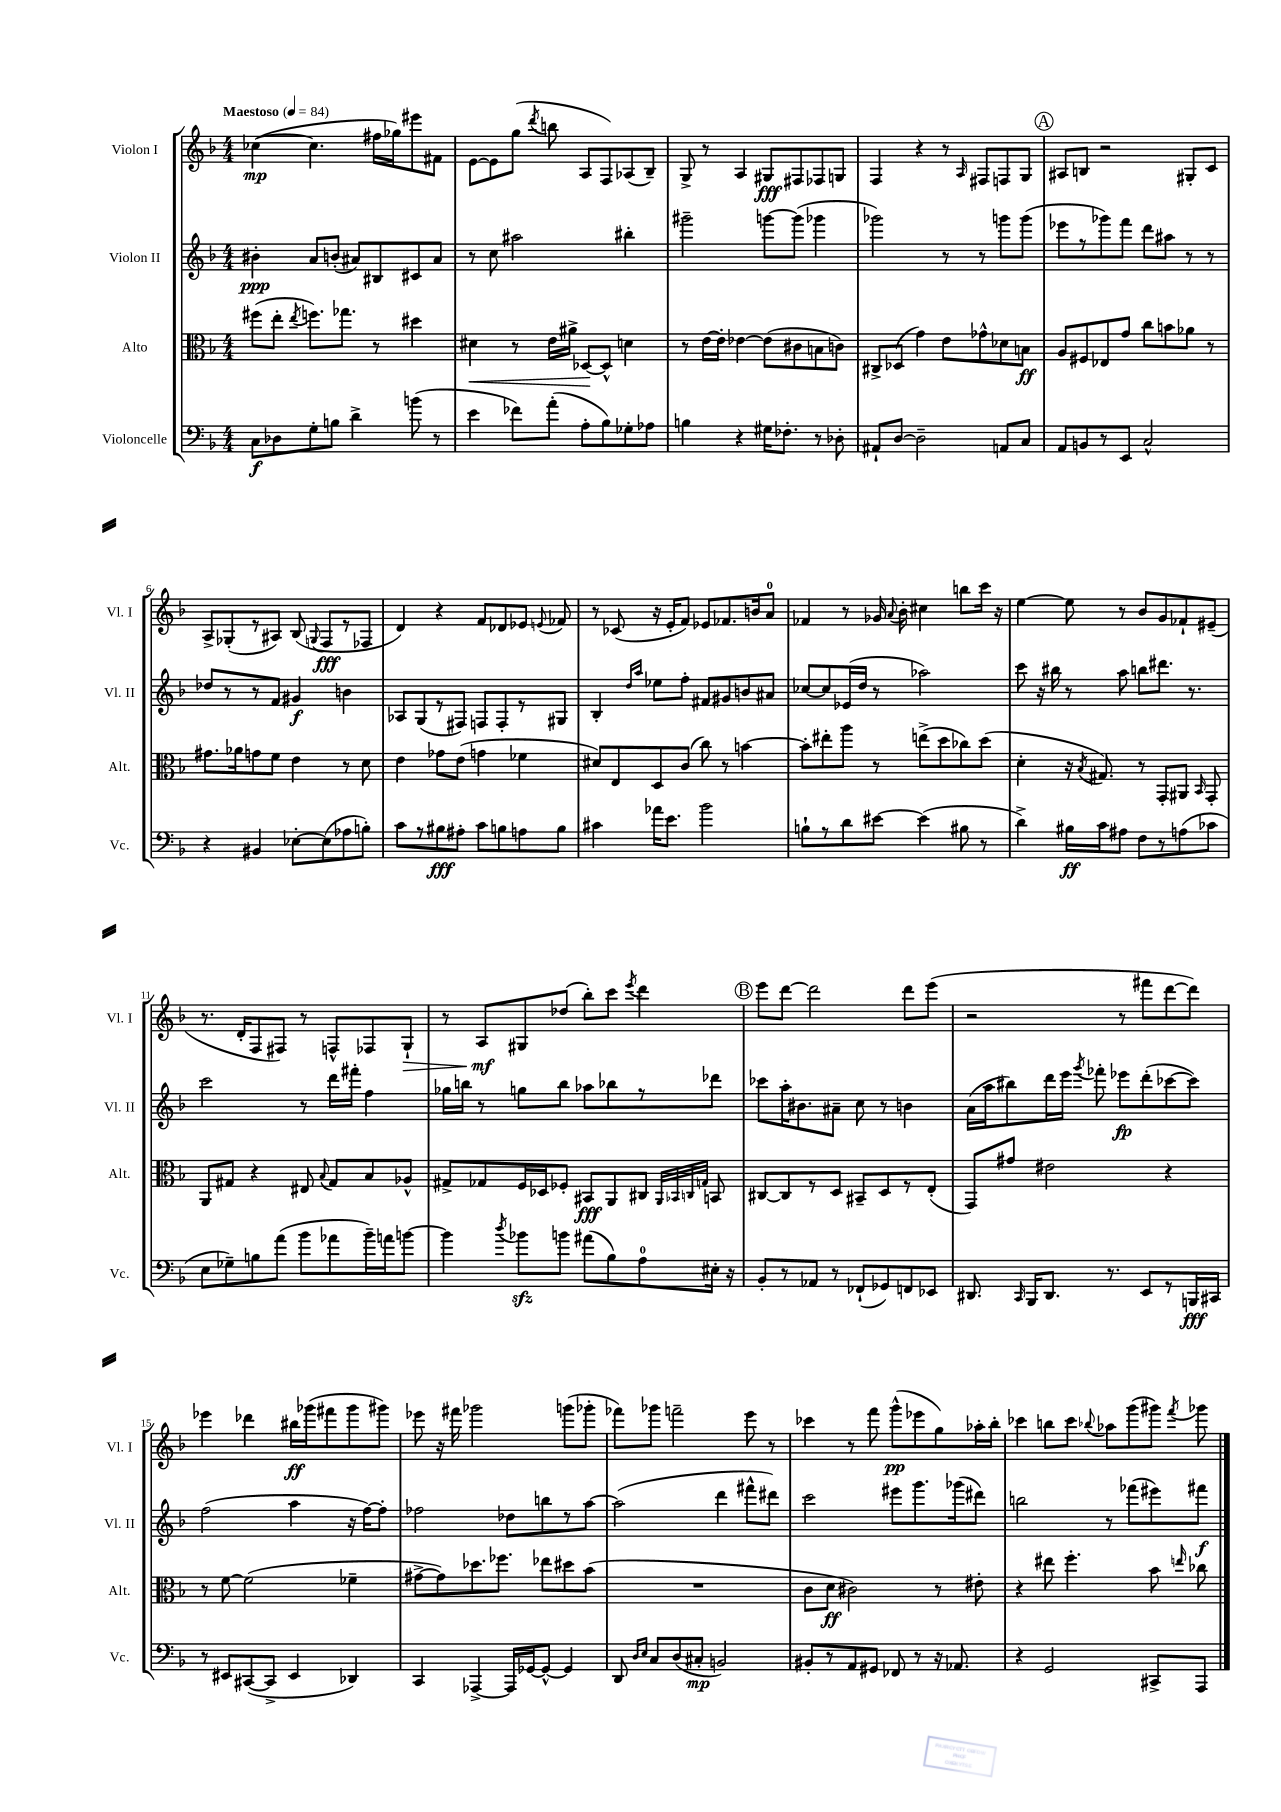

**kern	**dynam	**kern	**dynam	**kern	**dynam	**kern	**dynam
*part4	*part4	*part3	*part3	*part2	*part2	*part1	*part1
*staff4	*staff4	*staff3	*staff3	*staff2	*staff2	*staff1	*staff1
*I"Violoncelle	*	*I"Alto	*	*I"Violon II	*	*I"Violon I	*
*I'Vc.	*	*I'Alt.	*	*I'Vl. II	*	*I'Vl. I	*
*clefF4	*	*clefC3	*	*clefG2	*	*clefG2	*
*k[b-]	*	*k[b-]	*	*k[b-]	*	*k[b-]	*
*M4/4	*	*M4/4	*	*M4/4	*	*M4/4	*
*MM84	*	*MM84	*	*MM84	*	*MM84	*
=1	=1	=1	=1	=1	=1	=1	=1
!	!	!	!	!	!	!LO:TX:a:B:t=Maestoso	!
8C\L	f	(8ff#X\L	.	4b#X'\	ppp	([4cc-X\	mp
8D-X\	.	8ee'\J	.	.	.	.	.
.	.	8qee/	.	.	.	.	.
8G'\	.	8.ffn\L)	.	8a/L	.	4.cc-\]	.
8Bn\J	.	.	.	(8bn'/J	.	.	.
.	.	8.gg-X\J	.	.	.	.	.
4d^\	.	.	.	8a#X/L)	.	.	.
.	.	8r	.	8B#X/	.	16ff#X\LL	.
.	.	.	.	.	.	16gg-X\J)	.
(8bn\	.	4dd#X\	.	8c#X/	.	8eee#X\	.
8r	.	.	.	8a#/J	.	8f#X\J	.
=2	=2	=2	=2	=2	=2	=2	=2
!	!	!	!LO:HP:b	!	!	!	!
4e\	.	4d#X\	<	8r	.	[8e\L	.
.	.	.	.	8cc\	.	8e\]	.
8f-X\L)	.	8r	.	2aa#X\	.	(8gg\J	.
.	.	.	.	.	.	8qddd/	.
(8a'\J	.	16e\LL	.	.	.	8bbn\	.
.	.	16a#X^\JJ	.	.	.	.	.
8A'\L	.	[8D-X/L	.	.	.	8A/L	.
8B-\)	.	8D-^^/J]	[	.	.	8F/)	.
8G-X'\	.	4dn\	.	4bb#X'\	.	(8A-X/	.
8A-X\J	.	.	.	.	.	8B-~/J)	.
=3	=3	=3	=3	=3	=3	=3	=3
4Bn\	.	8r	.	2ggg#X~\	.	8G^/	.
.	.	[16e\LL	.	.	.	8r	.
.	.	16e'\JJ]	.	.	.	.	.
4r	.	[4e-X\	.	.	.	4A/	.
16G#X\KL	.	(8e-\L]	.	[8gggn\L	.	8G#X/L	fff
8.F-X'\J	.	.	.	.	.	.	.
.	.	8c#X\	.	(8ggg\J]	.	8F#X/	.
8r	.	8Bn\	.	4ggg-X\	.	8F-X/	.
8D-X'\	.	8cn\J)	.	.	.	8Gn/J	.
=4	=4	=4	=4	=4	=4	=4	=4
8AA#X`/L	.	8C#X^/L	.	2ggg-X\)	.	4F/	.
[8D/J	.	(8D-X/J	.	.	.	.	.
2D~\]	.	4g\)	.	.	.	4r	.
.	.	8e\L	.	8r	.	8r	.
.	.	.	.	.	.	16qqA/	.
.	.	8g-X^^\	.	8r	.	8F#X/L	.
8AAn/L	.	8d-X\	.	8gggn\L	.	8Fn/	.
8C/J	.	8Bn\J	ff	(8ggg\J	.	8G/J	.
!!LO:REH:place=s1:t=A
=5	=5	=5	=5	=5	=5	=5	=5
8AA/L	.	8A/L	.	8eee-X\L	.	8A#X/L	.
8BBn/	.	8F#X/	.	8r	.	8Bn/J	.
8r	.	8E-X/	.	8ggg-X\)	.	2r	.
8EE/J	.	8g/J	.	8fff\J	.	.	.
2C^^/	.	8cc\L	.	8ddd\L	.	.	.
.	.	8bn\	.	8aa#X\J	.	.	.
.	.	8a-X\J	.	8r	.	8G#X'/L	.
.	.	8r	.	8r	.	8c/J	.
!!LO:LB:g=z
=6	=6	=6	=6	=6	=6	=6	=6
4r	.	8.g#X\L	.	8dd-X/L	.	8A^/L	.
.	.	.	.	8r	.	(8G-X'/	.
.	.	16a-X\k	.	.	.	.	.
4BB#X/	.	8gn\	.	8r	.	8r	.
.	.	8f\J	.	8f/J	.	8A#X/J)	.
[8E-X'\L	.	4e\	.	4g#X/	f	(8B-/	.
.	.	.	.	.	.	8qqGn/	.
(8E-\]	.	.	.	.	.	8F/L	fff
8A-X\	.	8r	.	4bn\	.	8r	.
8Bn'\J)	.	8d\	.	.	.	8F-X/J	.
=7	=7	=7	=7	=7	=7	=7	=7
8c\L	.	4e\	.	8A-X/L	.	4d/)	.
8r	.	.	.	(8G/	.	.	.
8B#X\	fff	8g-X\L	.	8r	.	4r	.
8A#X'\J	.	(8e\J	.	8F#X/J)	.	.	.
8c\L	.	4gn\	.	8Fn/L	.	8f/L	.
8Bn\	.	.	.	8F'/	.	8d-X/	.
8An\	.	4f-X\	.	8r	.	8e-X/J	.
.	.	.	.	.	.	8qqen/	.
8B\J	.	.	.	8G#X/J	.	8f-X/	.
=8	=8	=8	=8	=8	=8	=8	=8
4c#X\	.	8d#X/L)	.	4B-'/	.	8r	.
.	.	8E/	.	.	.	(8c-X/	.
.	.	.	.	16qqdd/LL	.	.	.
.	.	.	.	16qqaa/JJ	.	.	.
16a-X\KL	.	8D/	.	8ee-X\L	.	16r	.
8.e\J	.	.	.	.	.	16e'/KL	.
.	.	(8c/J	.	8ff'\J	.	8f/J)	.
2b-\	.	8cc\)	.	8f#X/L	.	8e-X/L	.
.	.	8r	.	8g#X/	.	8.f-X/	.
.	.	[4bn\	.	8bn/	.	.	.
.	.	.	.	.	.	16bn/k	.
.	.	.	.	8a#X/J	.	8a/J	.
=9	=9	=9	=9	=9	=9	=9	=9
8Bn`\L	.	8b'\L]	.	[8cc-X/L	.	4f-X/	.
8r	.	8ee#X'\	.	8cc-/]	.	.	.
8d\	.	8aa\J	.	(16e-X/L	.	8r	.
.	.	.	.	16dd/JJ	.	.	.
[8e#X\J	.	8r	.	8r	.	16g-X/	.
.	.	.	.	.	.	8qqa/	.
.	.	.	.	.	.	16b-'\	.
(4e#\]	.	(8een^\L	.	2aa-X\)	.	4cc#X\	.
.	.	8dd\	.	.	.	.	.
8B#X\	.	8cc-X\)	.	.	.	8bbn\L	.
8r	.	(8dd\J	.	.	.	16ccc\Jk	.
.	.	.	.	.	.	16r	.
=10	=10	=10	=10	=10	=10	=10	=10
4d^\)	.	4d'\	.	8ccc\	.	[4ee\	.
.	.	.	.	16r	.	.	.
.	.	.	.	16bb#X\	.	.	.
16B#X\LL	ff	16r	.	8r	.	8ee\]	.
.	.	8qB-/	.	.	.	.	.
16c\J	.	8.G#X/)	.	.	.	.	.
8A#X\J	.	.	.	8aa\	.	8r	.
8F\L	.	8r	.	8bbn\L	.	8b-/L	.
8r	.	8GG'/L	.	8.ddd#X\J	.	8g/	.
(8An\	.	8AA#X/J	.	.	.	8f-X`/	.
.	.	.	.	8.r	.	.	.
.	.	16qqBB-/	.	.	.	.	.
8c-X\J	.	8GG'/	.	.	.	(8e#X~/J	.
!!LO:LB:g=z
=11	=11	=11	=11	=11	=11	=11	=11
8E\L	.	8AA/L	.	2ccc\	.	8.r	.
8G-X~\)	.	8G#X/J	.	.	.	.	.
.	.	.	.	.	.	16d'/KL	.
8Bn\	.	4r	.	.	.	8F/	.
(8a\J	.	.	.	.	.	8F#X/J)	.
8b-\L	.	8E#X/	.	8r	.	8r	.
.	.	8qqB-/	.	.	.	.	.
8a-X\	.	8G#/L	.	16ddd\LL	.	8Fn^^/L	.
.	.	.	.	16fff#X'\JJ	.	.	.
16b-~\L)	.	8B-/	.	4ff\	.	8F-X/	.
16an\J	.	.	.	.	.	.	.
!	!	!	!	!	!	!	!LO:HP:b
[8bn\J	.	8A-X^^/J	.	.	.	8G`/J	>
=12	=12	=12	=12	=12	=12	=12	=12
4b\]	.	8G#X^/L	.	16gg-X\LL	.	8r	.
.	.	.	.	16bbn\JJ	.	.	.
.	.	8G-X/	.	8r	.	8A/L	mf
8qdd/	.	.	.	.	.	.	.
8b-Xzz\L	.	16F/L	.	8ggn\L	.	8G#X/	]
.	.	16D-X/J	.	.	.	.	.
8bn\J	.	8F-X'/J	.	8bb\J	.	(8dd-X/J	.
(8a#X\L	.	8BB#X/L	fff	8aa-X\L	.	8bb-'\L)	.
8B-\)	.	8AA/	.	8bb-X\	.	8ccc\J	.
.	.	.	.	.	.	8qeee/	.
8A\	.	8C#X/J	.	8r	.	4ddd\	.
.	.	32qqAA/LLL	.	.	.	.	.
.	.	32qqBB-X/	.	.	.	.	.
.	.	32qqCn/	.	.	.	.	.
.	.	32qqGn/JJJ	.	.	.	.	.
16E#X'\Jk	.	8BBn/	.	8ddd-X\J	.	.	.
16r	.	.	.	.	.	.	.
!!LO:REH:place=s1:t=B
=13	=13	=13	=13	=13	=13	=13	=13
8BB-'/L	.	[8C#X/L	.	8ccc-X\L	.	8eee\L	.
8r	.	8C#/]	.	16aa'\K	.	[8ddd\J	.
.	.	.	.	8.b#X\	.	.	.
8AA-X/J	.	8r	.	.	.	2ddd\]	.
8r	.	8D/J	.	8a#X~\J	.	.	.
(8FF-X`/L	.	8BB#X~/L	.	8cc\	.	.	.
8GG-X/)	.	8D/	.	8r	.	.	.
8FFn/	.	8r	.	4bn\	.	8ddd\L	.
8EE-X/J	.	(8E'/J	.	.	.	(8eee\J	.
=14	=14	=14	=14	=14	=14	=14	=14
8.DD#X/	.	8GG/L)	.	(16a\LL	.	2r	.
.	.	.	.	16aa\J	.	.	.
.	.	8g#X/J	.	8bb#X\)	.	.	.
16qqCC/	.	.	.	.	.	.	.
16BBB-/KL	.	.	.	.	.	.	.
8.DD#/J	.	2e#X\	.	16ddd\L	.	.	.
.	.	.	.	16eee\JJ	.	.	.
.	.	.	.	8qggg/	.	.	.
.	.	.	.	8fff-X'\	.	.	.
8.r	.	.	.	.	.	.	.
.	.	.	.	8eee-X\L	fp	8r	.
8EE/L	.	.	.	(8ddd'\	.	8fff#X\L	.
8r	.	4r	.	[8ccc-X\	.	[8ddd\	.
16BBBn/L	fff	.	.	8ccc-\J])	.	8ddd\J])	.
16CC#X/JJ	.	.	.	.	.	.	.
!!LO:LB:g=z
=15	=15	=15	=15	=15	=15	=15	=15
8r	.	8r	.	(2ff\	.	4eee-X\	.
8EE#X/L	.	[8f\	.	.	.	.	.
([8CC#X/	.	(2f\]	.	.	.	4ddd-X\	.
8CC#^/J]	.	.	.	.	.	.	.
4EE#/	.	.	.	4aa\	.	16bb#X\LL	ff
.	.	.	.	.	.	(16ggg-X\J	.
.	.	.	.	.	.	8fff#X\	.
4DD-X/)	.	4f-X~\	.	16r	.	8ggg-\	.
.	.	.	.	[16ff\KL)	.	.	.
.	.	.	.	8ff'\J]	.	8ggg#X\J)	.
=16	=16	=16	=16	=16	=16	=16	=16
4CC/	.	[8g#X^\L	.	2ff-X\	.	8eee-X\	.
.	.	8g#\])	.	.	.	16r	.
.	.	.	.	.	.	16fff#X\	.
[4AAA-X^/	.	8.dd-X\	.	.	.	2ggg-X\	.
.	.	8.ff-X\J	.	.	.	.	.
16AAA-/LL]	.	.	.	8dd-X\L	.	.	.
[16GG-X/J	.	.	.	.	.	.	.
8GG-^^/J_	.	8ee-X\L	.	8bbn\	.	.	.
4GG-/]	.	8dd#X\	.	8r	.	(8gggn\L	.
.	.	(8b-\J	.	[8aa\J	.	8ggg-X'\J	.
=17	=17	=17	=17	=17	=17	=17	=17
8DD/	.	1r	.	(2aa\]	.	8fff-X\L)	.
16qqD/LL	.	.	.	.	.	.	.
16qqE/JJ	.	.	.	.	.	.	.
8C/L	.	.	.	.	.	8ggg-X\J	.
(8D/	.	.	.	.	.	2fffn~\	.
8C#X'/J	mp	.	.	.	.	.	.
2BBn/)	.	.	.	4ddd\	.	.	.
.	.	.	.	8fff#X^^\L	.	8eee\	.
.	.	.	.	8ddd#X\J)	.	8r	.
=18	=18	=18	=18	=18	=18	=18	=18
8BB#X'/L	.	8c\L	.	2ccc\	.	4ccc-X\	.
8r	.	8d\J	ff	.	.	.	.
8AA/	.	2c#X\)	.	.	.	8r	.
8GG#X/J	.	.	.	.	.	8fff\	.
8FF-X/	.	.	.	8eee#X\L	.	(8ggg^^\L	pp
8r	.	.	.	8.ggg\	.	8eee-X\	.
16r	.	8r	.	.	.	8gg\)	.
8.AA-X/	.	.	.	(16ggg-X\k	.	.	.
.	.	8e#X'\	.	8ddd#X\J)	.	16aa-X'\L	.
.	.	.	.	.	.	16bb-'\JJ	.
=19	=19	=19	=19	=19	=19	=19	=19
4r	.	4r	.	2bbn\	.	4ccc-X\	.
2GG/	.	8ee#X\	.	.	.	8bbn\L	.
.	.	4.ff'\	.	.	.	8ccc-\J	.
.	.	.	.	.	.	8qqbb-X/	.
.	.	.	.	8r	.	8aa-X\L	.
.	.	.	.	(8fff-X\L	.	(8ggg\	.
8CC#X^/L	.	8b-\	.	8eee#X\)	.	8ggg#X\J)	.
.	.	16qqeen/	.	.	.	8qfff/	.
8AAA/J	.	8cc-X\	.	8fff#X\J	f	8ggg-X\	.
==	==	==	==	==	==	==	==
*-	*-	*-	*-	*-	*-	*-	*-
